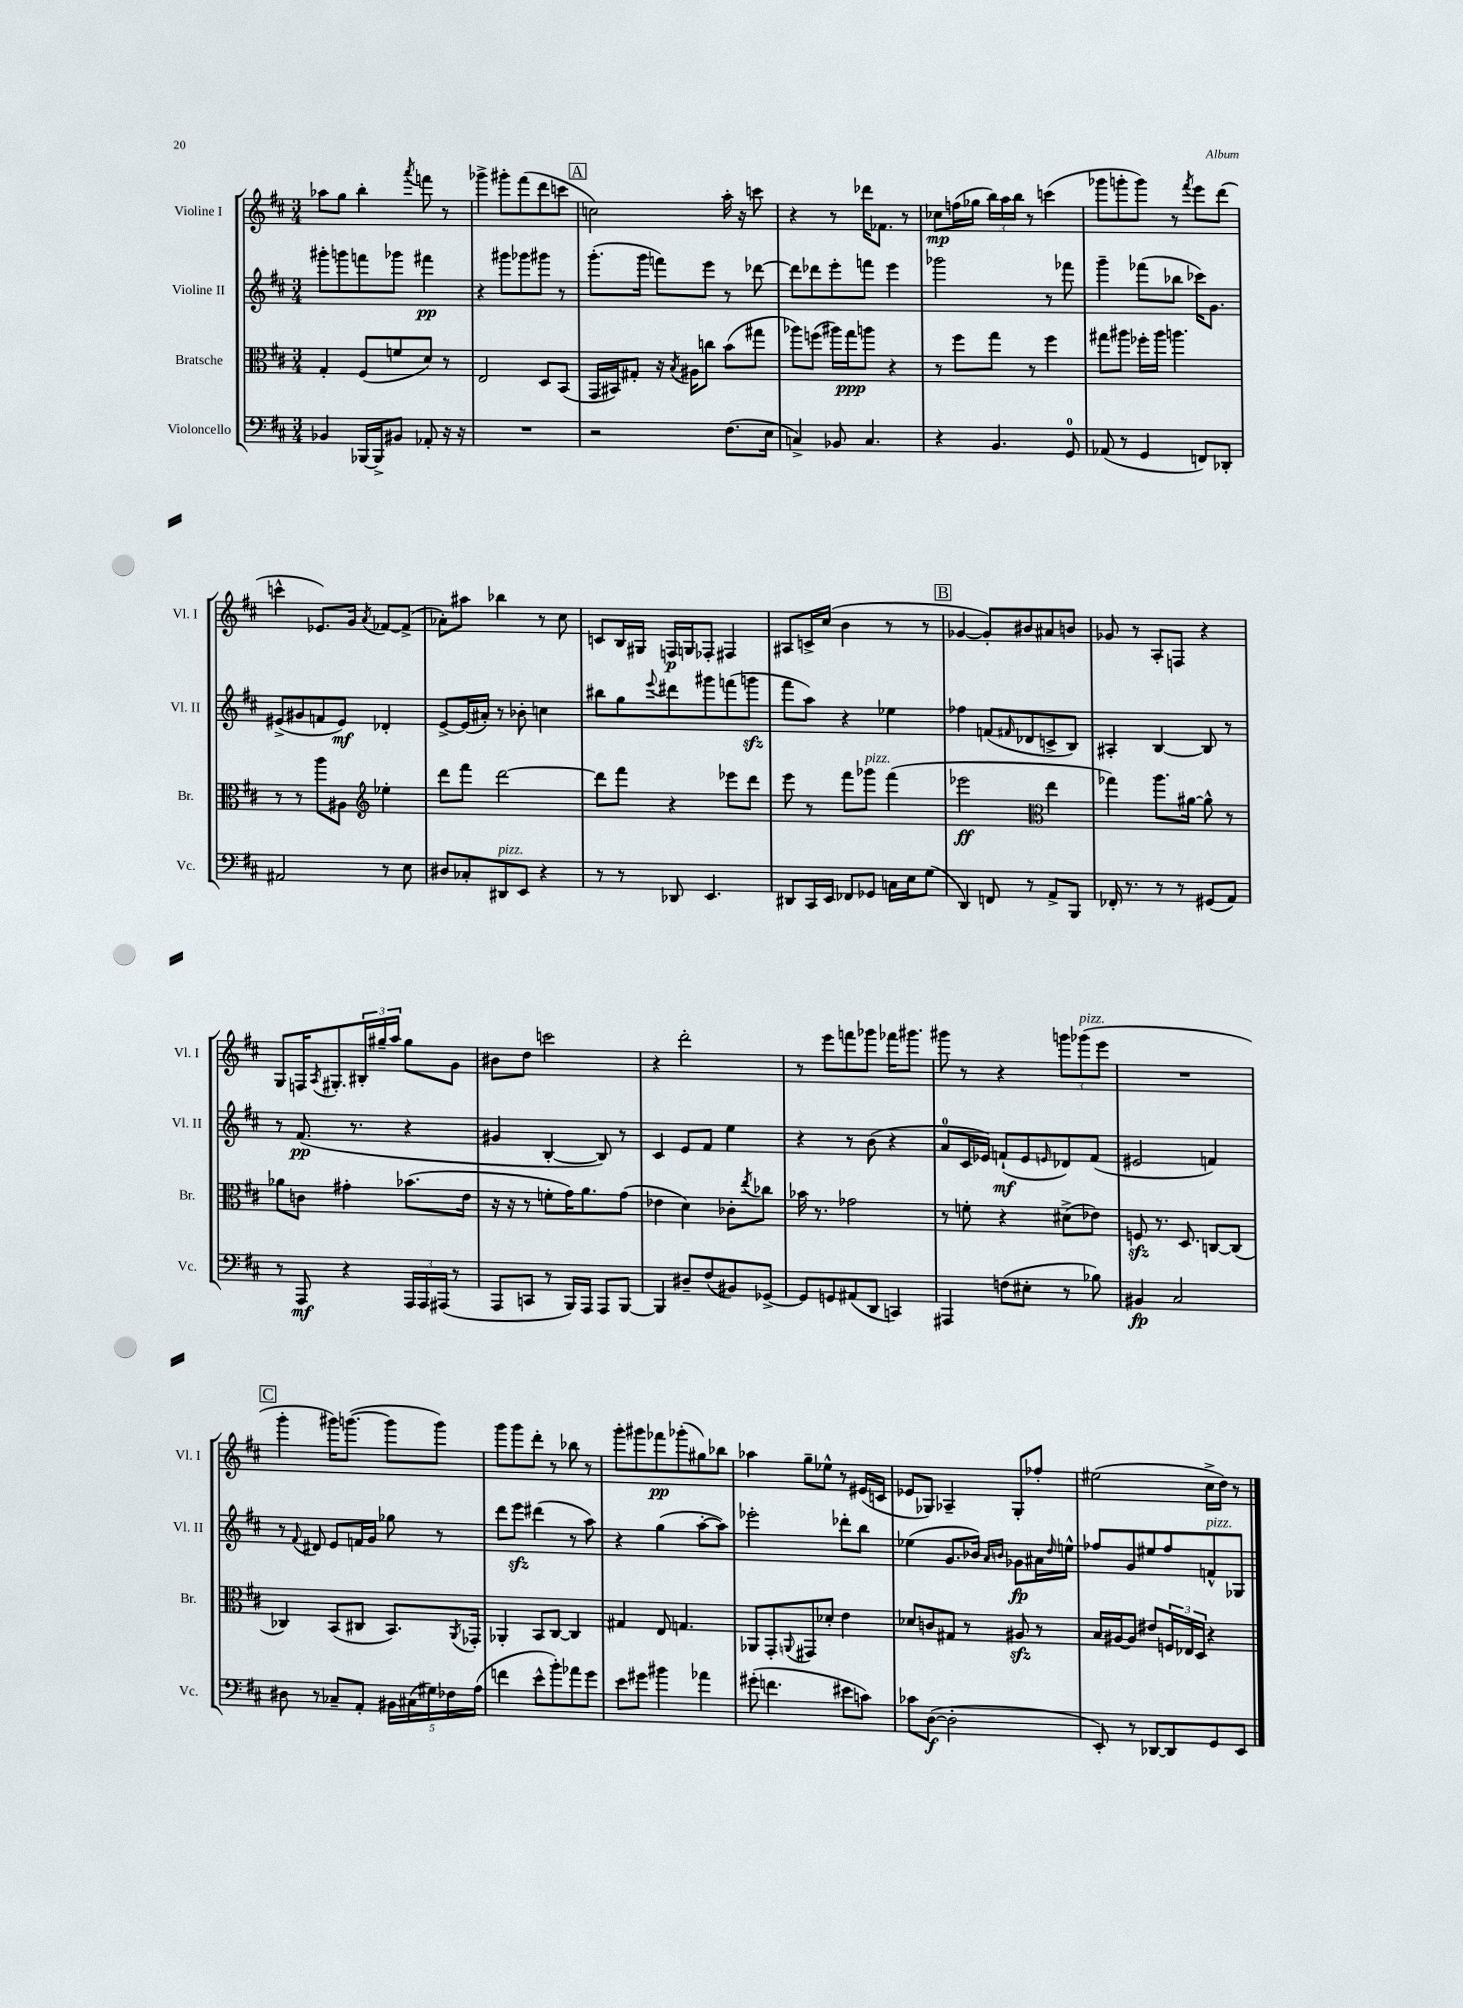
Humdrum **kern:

**kern	**kern	**kern	**kern
*staff4	*staff3	*staff2	*staff1
*clefF4	*clefC3	*clefG2	*clefG2
*k[f#c#]	*k[f#c#]	*k[f#c#]	*k[f#c#]
*M3/4	*M3/4	*M3/4	*M3/4
4BB-	4G'	8ggg#'	8aa-
.	.	8ggg	8gg
[16BBB-	(8F#	8fff	4bb'
16BBB-^]	.	.	.
8BB#	8f	8ggg-	.
.	.	.	8qaaa
8AA-'	8d)	4fff#	8fff
16r	8r	.	8r
16r	.	.	.
=	=	=	=
2.r	2E	4r	4ggg-^
.	.	8ggg#	8ggg#'
.	.	8ggg-	(8fff#
.	8D	8ggg#	8ddd
.	(8BB	8r	8ccc
=	=	=	=
2r	16GG	(8.ggg'	2cc)
.	16BB#)	.	.
.	8G#'	.	.
.	.	16ggg	.
.	16r	8fff)	.
.	8qB	.	.
.	16A#	.	.
.	8cc	8eee	.
(8.F#	(8b	8r	16aa'
.	.	.	16r
.	8gg#	[8ddd-	8ccc
16E	.	.	.
=	=	=	=
4C^)	8aa-)	8ddd-]	4r
.	(8ff	8ddd-	.
8BB-	16aa#)	8eee'	8r
.	16gg	.	.
4.C	8aa	8fff	16ddd-
.	.	.	8.f-
.	4r	4eee	.
.	.	.	8r
=	=	=	=
4r	8r	2ggg-	8cc-
.	8ff#	.	(16ff
.	.	.	16gg-
4.BB	8gg	.	24bb)
.	.	.	24aa
.	.	.	24bb
.	8r	.	8r
.	4ff#	8r	(4ccc
8GG	.	8fff-	.
=	=	=	=
(8AA-	8gg#	4ggg~	8ggg-
8r	8aa#	.	8ggg'
4GG	16ff-'	(8fff-	8ggg)
.	16aa#	.	.
.	4.aa	8bb-	8r
.	.	.	8qfff#
8FF)	.	16ccc-)	8eee
.	.	8.g	.
8DD-'	.	.	(8ddd
=	=	=	=
2AA#	8r	(8e#^	4ccc^^
.	8r	8g#	.
.	8aa	8f	8.e-)
.	8A#	8e#)	.
.	.	.	16g
*	*clefG2	*	*
.	.	.	8qa
8r	4ee-'	4d-'	[8f-
8E	.	.	(8f-^]
=	=	=	=
8D#	8ddd	[8e^	8a-')
8C-'	8fff#	(16e]	8aa#
.	.	16a#')	.
8DD#	[2ddd	8r	4bb-
8EE	.	8b-'	.
4r	.	4cc	8r
.	.	.	8cc#
=	=	=	=
8r	8ddd]	8bb#	8c
8r	8fff#	8gg	16B
.	.	.	16G#
.	.	8qqeee	.
8DD-	4r	8ddd#	16F
.	.	.	16G
4.EE	.	8ggg#	8F-'
.	8eee-	(8fff	4F#
.	8ddd	8ggg	.
=	=	=	=
8DD#	8eee	8fff#	8A#
16CC#	8r	8aa)	16c^
16EE	.	.	(16cc#
8FF-	8fff#	4r	4b
8GG-	8ggg-	.	.
16C	(4fff#	4ee-	8r
16E	.	.	.
(8G	.	.	8r
=	=	=	=
4DD)	2eee-	4ff-	[4g-
8FF	.	(8f	8g-'])
.	.	16qqf#	.
8r	.	8d-	8b#
*	*clefC3	*	*
8AA^	4ee	8c^	8a#
8BBB	.	8B)	8b
=	=	=	=
16FF-'	4gg-)	4A#'	8g-
8.r	.	.	.
.	.	.	8r
8r	8.aa	[4B	8A'
8r	.	.	8F
.	[16a#	.	.
(8GG#	8a#^^]	8B]	4r
8AA)	8r	8r	.
=	=	=	=
8r	8a-	8r	8G
8AAA	8c	(8.f#	16F
.	.	.	8qA
.	.	.	8.G#'
4r	4g#'	.	.
.	.	8.r	.
.	.	.	24B#'
.	.	.	24gg#~
.	.	.	24aa
24AAA	(8.b-	4r	8gg#
24AAA	.	.	.
(24AAA#	.	.	.
8r	.	.	8g
.	16e	.	.
=	=	=	=
8AAA	16r	4g#	8b#
.	16r	.	.
8CC	8r	.	8dd
8r	8f'	[4B'	2ccc
16BBB)	16g)	.	.
16AAA	8.a	.	.
8AAA	.	8B])	.
[8BBB	(8g	8r	.
=	=	=	=
4BBB]	4e-	4c#	4r
8D#~	4d)	8e	2ddd'
(8F#	.	8f#	.
8BB#)	8c-'	4ee	.
.	8qee	.	.
[8GG-^	8cc-	.	.
=	=	=	=
8GG-]	16b-	4r	8r
.	8.r	.	.
8GG	.	.	8eee
(8AA#	2g-	8r	8fff
8DD	.	(8b	8ggg-
4CC)	.	4r	16fff-
.	.	.	8.ggg#
=	=	=	=
4AAA#	8r	8a	8ggg#
.	8f'	16c#	8r
.	.	16e-)	.
(8F	4r	(8f`	4r
8E#'	.	8e-	.
.	.	16qqe	.
8r	(8d#^	8d-)	12ggg
.	.	.	(12ggg-
8B-)	8e-)	(8f	.
.	.	.	12eee
=	=	=	=
4BB#	8F	2e#	2.r
.	8.r	.	.
2C#	.	.	.
.	8.D	.	.
.	[8C	4f)	.
.	(8C]	.	.
=	=	=	=
8D#	4C-)	8r	4ggg'
.	.	8qqf#	.
8r	.	8d#	.
8C-~	(8BB	8e	16ggg#)
.	.	.	([8.ggg
8AA'	8C#	16f	.
.	.	16g	.
20BB#	8.BB)	8gg-	8ggg]
(20C#	.	.	.
20G#)	.	.	.
.	.	8r	8ggg)
20F-	.	.	.
.	8qAA	.	.
.	16GG-'	.	.
(20A	.	.	.
=	=	=	=
4f	4AA-'	8ddd	8ggg
.	.	8eee	8ggg
8e^^	8BB	(4ddd#	8ddd'
8b')	[8C#	.	8r
8a-	4C#]	8r	8bb-
8g	.	8aa)	8r
=	=	=	=
8e	4G#	4r	8ggg'
8g#	.	.	8ggg#
4b#	8E	(4gg	8fff-
.	4.G	.	(8ggg-'
4a-	.	[8aa'	8gg#)
.	.	8aa])	8bb-
=	=	=	=
(8g#'	8AA-	2eee-'	4aa-
4.f	8GG'	.	.
.	8qqAA	.	.
.	8GG#	.	8gg~
.	8d-'	.	8ee-^^
8e#	4e	8ddd-'	8r
8c)	.	8bb	(16e#
.	.	.	16c
=	=	=	=
8c-	8d-	(4ee-	8e-
([8D	8c	.	8G-)
2D']	8G#	8.g	4A-~
.	8r	.	.
.	.	16b-)	.
.	.	16qqa	.
.	.	16qqb	.
.	8A#	8g-	8G-'
.	8r	16a#	8ff-'
.	.	16qqdd	.
.	.	16ee^^	.
=	=	=	=
8EE')	16B	8ff-	(2ee#
.	[16A#	.	.
8r	8A#]	8g	.
[8DD-	8e#	8ee#	.
8DD-]	24F	8ff-	.
.	24E-	.	.
.	24D	.	.
8GG	4r	8f^^	16cc#^
.	.	.	16dd)
8EE	.	8G-	8r
==	==	==	==
*-	*-	*-	*-
